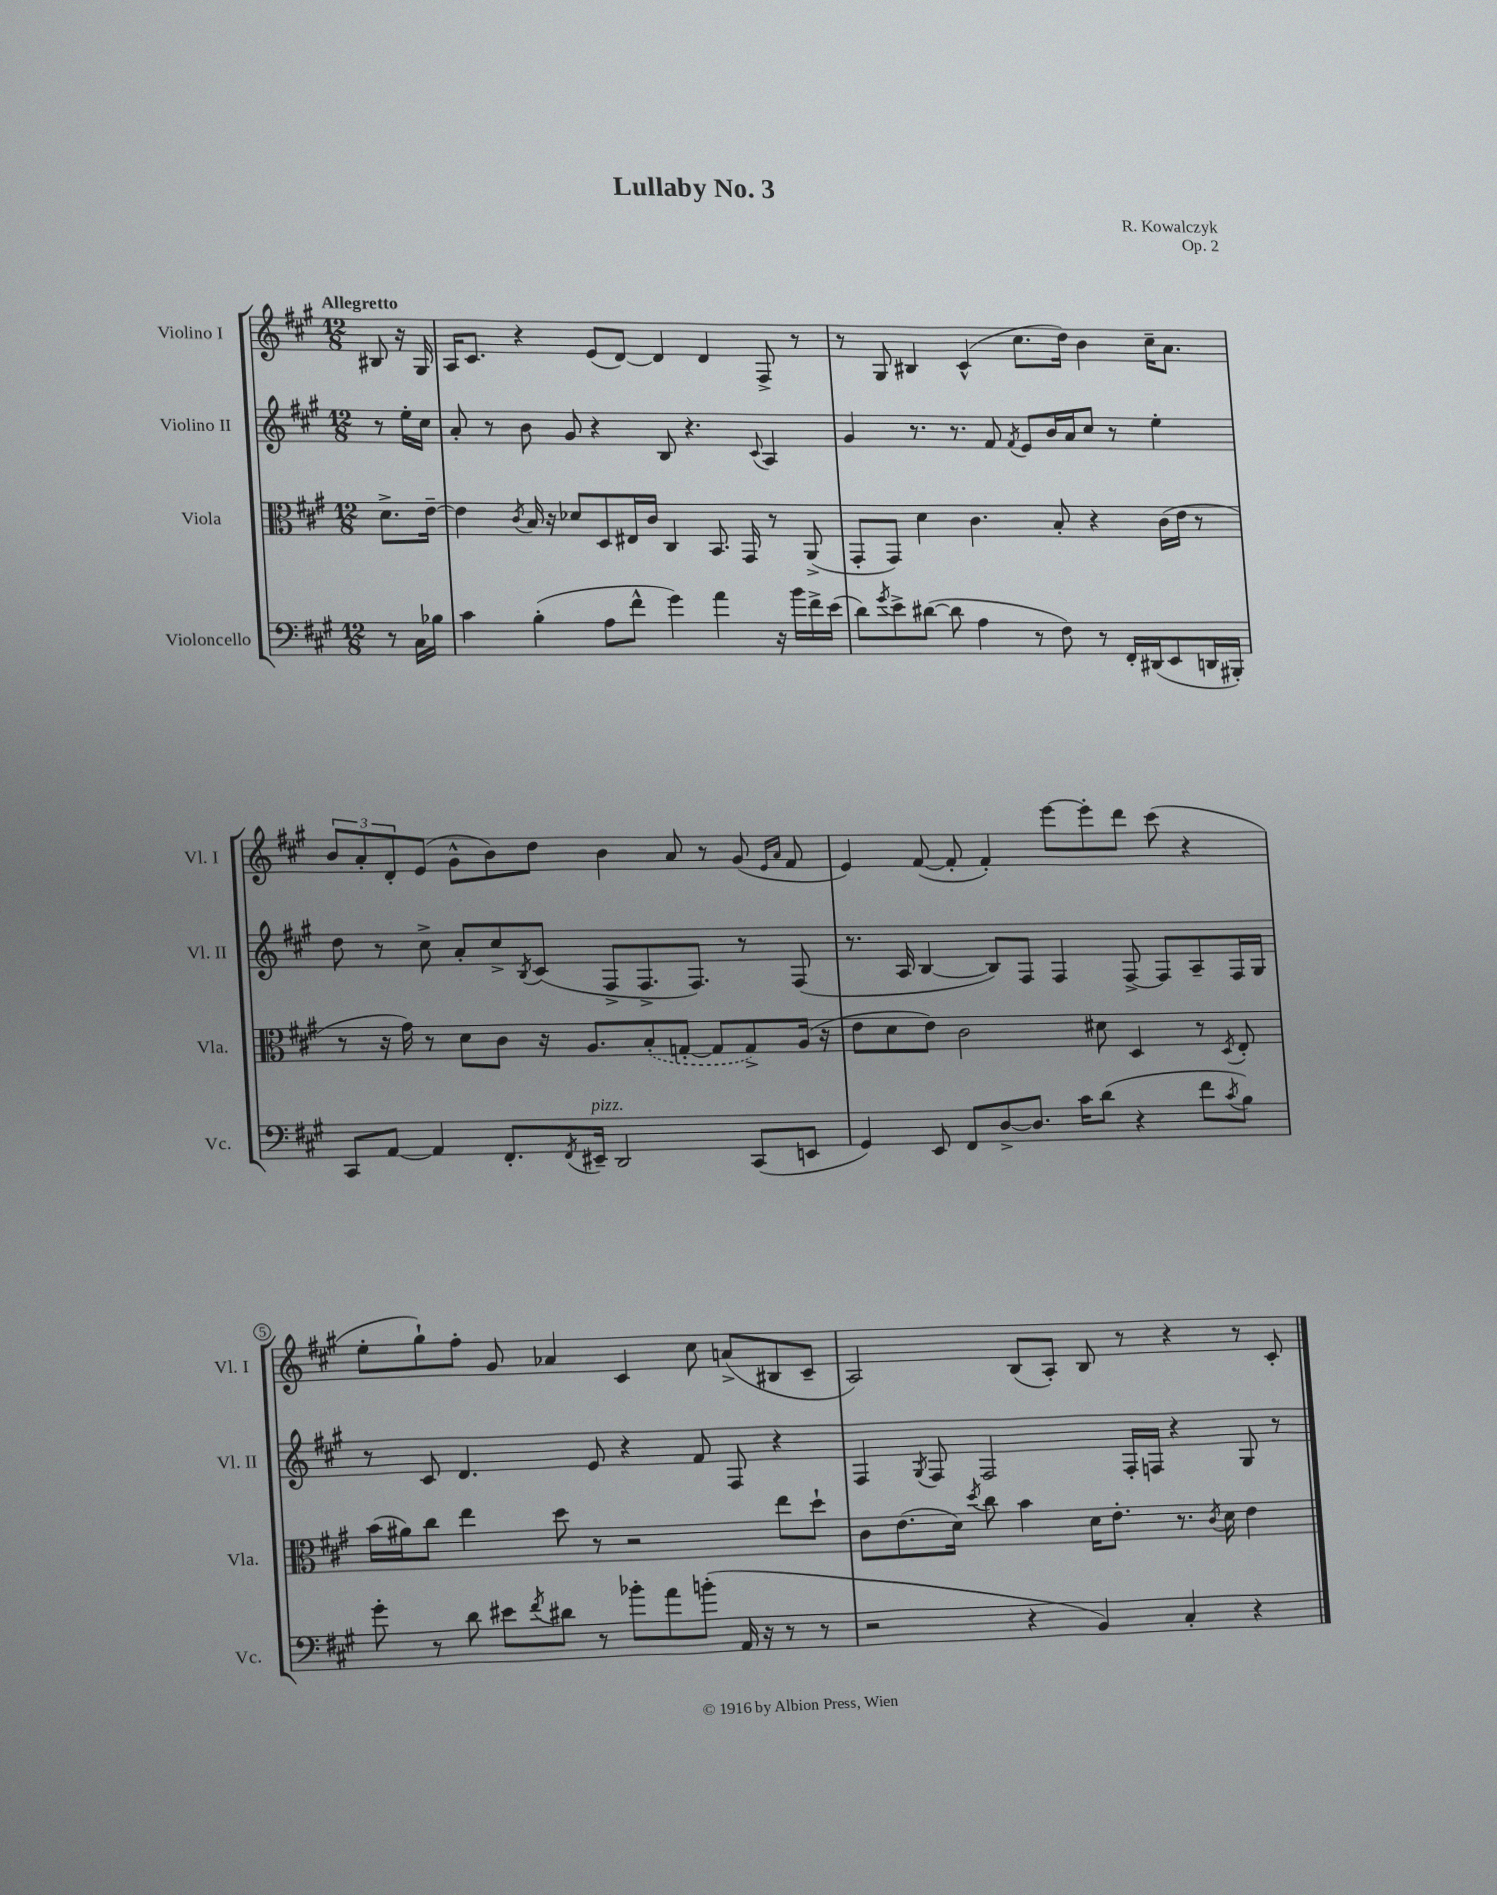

**kern	**kern	**kern	**kern
*staff4	*staff3	*staff2	*staff1
*clefF4	*clefC3	*clefG2	*clefG2
*k[f#c#g#]	*k[f#c#g#]	*k[f#c#g#]	*k[f#c#g#]
*M12/8	*M12/8	*M12/8	*M12/8
8r	8.d^	8r	8B#
16C#	.	16ee'	16r
16B-	[16e~	16cc#	16G#
=	=	=	=
4c#	4e]	8a'	16A
.	.	.	8.c#
.	.	8r	.
.	8qc#	.	.
(4B'	16B	8b	4r
.	16r	.	.
.	8d-	8g#	.
8A	8D	4r	(8e
8f#^^	16E#	.	[8d)
.	16c#	.	.
4g#)	4C#	8B	4d]
.	.	4.r	.
4a	8.BB	.	4d
.	16GG#	.	.
.	.	8qqc#	.
16r	8r	4A	8F#^
16b	.	.	.
16f#^	(8AA^	.	8r
(16e	.	.	.
=	=	=	=
8d)	8GG#'	4g#	8r
8qg#	.	.	.
8e^	8GG#)	.	8G#
([8d#	4d	8.r	4B#
8d#]	.	.	.
.	.	8.r	.
4A	4.c#	.	(4c#^^
.	.	8f#	.
.	.	8qf#	.
8r	.	8e	8.cc#
8F#)	8B'	16b	.
.	.	16a	16dd)
8r	4r	8cc#	4b
16FF#'	.	8r	.
(16DD#	.	.	.
8EE	(16c#	4ee'	16cc#~
.	16e	.	8.a
16DD	8r	.	.
16BBB#')	.	.	.
=	=	=	=
8CC#	8r	8dd	12b
.	.	.	12a'
[8AA	16r	8r	.
.	.	.	12d'
.	16g#)	.	.
4AA]	8r	8cc#^	(8e
.	8d	8a'	8g#^^
8.FF#'	8c#	8cc#^	8b)
.	.	8qB	.
.	16r	(8c#	8dd
8qFF#	.	.	.
16EE#~	8.A	.	.
2DD	.	8F#^	4b
.	(8B'	8.F#^	.
.	[8G'	.	8a
.	.	8.F#)	.
.	8G]	.	8r
(8CC#	8G^)	8r	(8g#
.	.	.	16qqe
.	.	.	16qqa
8EE	(16A	(8F#	8f#
.	16r	.	.
=	=	=	=
4GG#)	8e	8.r	4e)
.	8d	.	.
.	.	16A	.
8EE	8e)	[4B	([8f#
8FF#	2c#	.	8f#']
[8D^	.	8B])	4f#')
8.D]	.	8F#	.
.	.	4F#	[8eee
16c#	.	.	.
(8d	8d#	.	8eee']
4r	4D	[8F#^	8ddd
.	.	8F#]	(8ccc#
8f#	8r	8A~	4r
8qc#	8qD	.	.
8B)	8E'	16F#	.
.	.	16G#	.
=	=	=	=
8g#'	(16b	8r	8ee'
.	16a#)	.	.
8r	8cc#	8c#	8gg#`)
8d	4ee	4.d	8ff#'
8e#	.	.	8g#
8qf#	.	.	.
8d#	8dd	.	4a-
8r	8r	8e	.
8b-'	2r	4r	4c#
8a	.	.	.
(8b'	.	8f#	8cc#
16AA	.	8F#	(8a^
16r	.	.	.
8r	8ee	4r	8B#
8r	8dd`	.	8c#~
=	=	=	=
2r	8c#	4F#	2A)
.	(8.e	.	.
.	.	8qG#	.
.	.	8F#	.
.	16d)	.	.
.	8qdd	.	.
.	8cc#	2F#	.
4r	4b	.	(8B
.	.	.	8A')
4BB)	16d	.	8B
.	8.e'	.	.
.	.	16F#'	8r
.	.	16F	.
4C#'	8.r	4r	4r
.	8qc#	.	.
.	16d	.	.
4r	4e	8G#	8r
.	.	8r	8c#'
==	==	==	==
*-	*-	*-	*-
